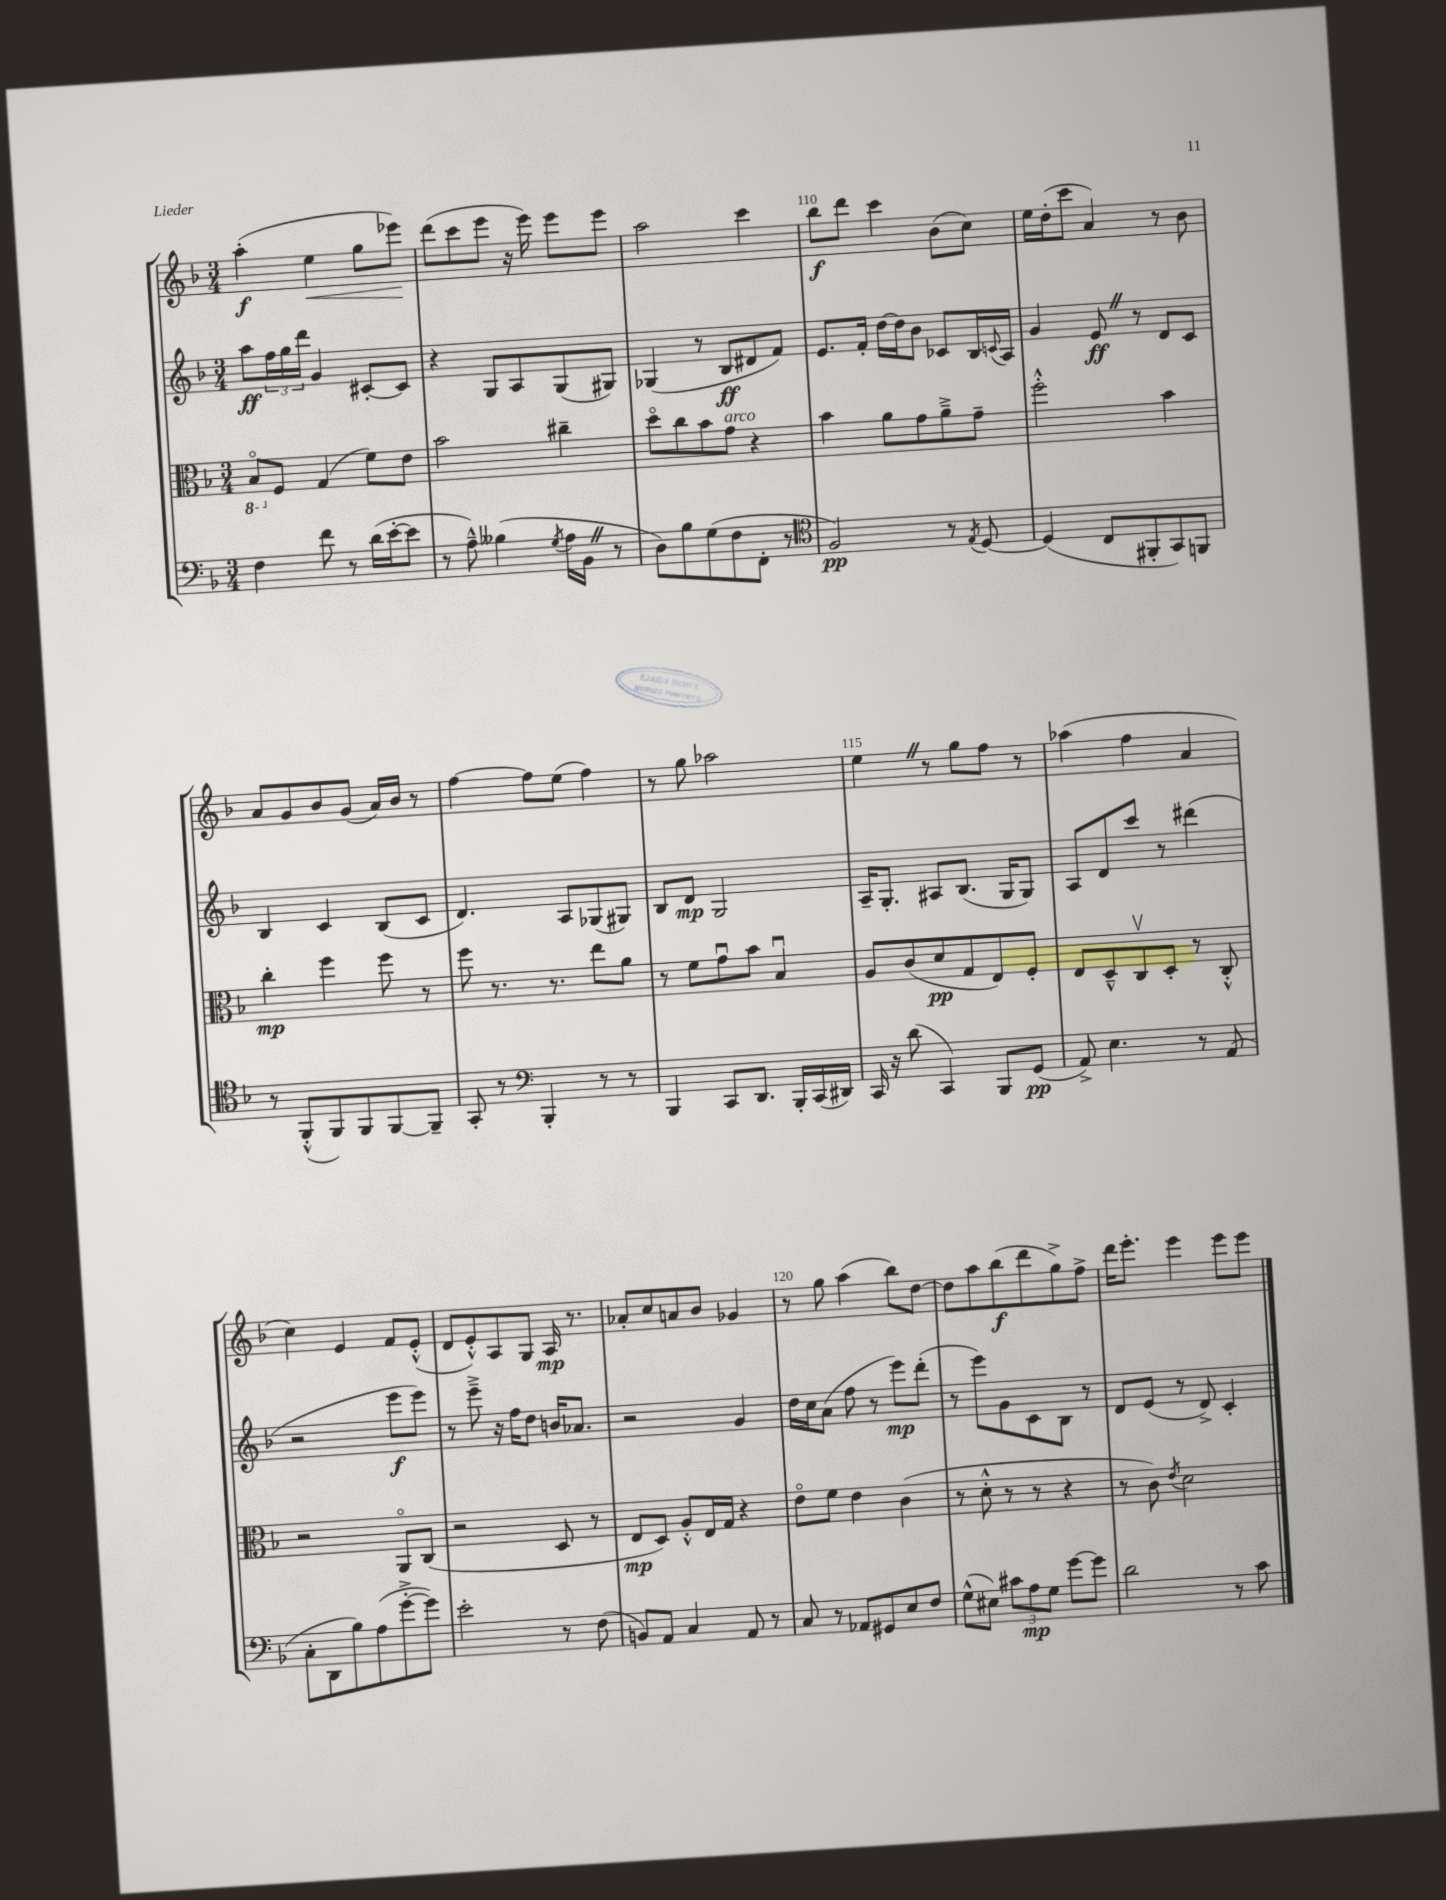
<<
\new StaffGroup <<
\new Staff = "s0" {
    \clef treble \key f \major \numericTimeSignature \time 3/4
    a''4-.\f( e''4\< g''8 ees'''8\!) |
    d'''8( c'''8 e'''8 r16 e'''16) e'''8 e'''8 |
    a''2 c'''4 |
    bes''8\f d'''8 c'''4 bes'8( c''8) |
    e''16 d''16-.( c'''8 a'4) r8 bes'8 |
    a'8 g'8 bes'8 g'8( a'16) bes'16 r8 |
    f''4~ f''8 e''8( f''4) |
    r8 g''8 aes''2 |
    e''4 \once \override BreathingSign.text = \markup { \musicglyph "scripts.caesura.straight" } \breathe r8 g''8 f''8 r8 |
    aes''4( f''4 a'4 |
    c''4) e'4 f'8 e'8-.-^( |
    d'8 e'8-.-^) a8 g8 a16\mp r8. |
    aes'8-. c''8 a'8 bes'8 ges'4 |
    r8 g''8 a''4( bes''8) d''8~ |
    d''8 a''8 bes''8\f( d'''8 g''8->) f''8-> |
    d'''16 e'''8.-. e'''4 e'''8 e'''8 \bar "|." |
}
\new Staff = "s1" {
    \clef treble \key f \major \numericTimeSignature \time 3/4
    a''8\ff \tuplet 3/2 { f''16 g''16 d'''16 } g'4 cis'8~-. cis'8 |
    r4 g8 a8 g8( gis8) |
    ges4( r8 bes8\ff dis'8 f'8) |
    e'8. f'16-. d''16~ d''16 bes'8 ces'8 bes16 \appoggiatura { c'8 } a16 |
    g'4 e'8\ff \once \override BreathingSign.text = \markup { \musicglyph "scripts.caesura.straight" } \breathe r8 d'8 c'8 |
    bes4 c'4 bes8( c'8 |
    d'4.) a8 ges8( gis8) |
    bes8 d'8\mp g2 |
    a16-- g8.-. ais8 bes8.( g16 g8) |
    a8 d'8 c'''8 r8 dis'''4( |
    r2 e'''8\f e'''8) |
    r8 e'''8---> r16 f''16 d''8 b'16 aes'8. |
    r2 g'4 |
    d''16 c''16 a'8( f''8 r8 e'''8\mp) d'''8-.( |
    r8 e'''8) g'8 c'8 bes8 r8 |
    d'8 e'8( r8 d'8->) c'4-. \bar "|." |
}
\new Staff = "s2" {
    \clef alto \key f \major \numericTimeSignature \time 3/4
    \ottava #-1 bes,8\flageolet \ottava #0 f8 g4( f'8) e'8 |
    bes'2 cis''4-- |
    d''8\flageolet c''8 bes'8 g'8^\markup { \italic "arco" } r4 |
    bes'4 a'8 g'8 a'8---> g'8-- |
    f''2-.-^ bes'4 |
    c''4-.\mp f''4 f''8 r8 |
    f''8 r8. r8. e''8 a'8 |
    r8 f'8 g'8\downbow bes'8 bes4\downbow |
    a8 c'8( d'8\pp g8 e8) f8-. |
    e8 d8---^ c8\upbow d8-. r8 c8-.-^ |
    r2 a,8\flageolet c8( |
    r2 d8 r8 |
    e8\mp d8) a8-.-^ e16 g16 r4 |
    e'8\flageolet f'8 e'4 c'4( |
    r8 d'8-.-^ r8 r8 r4 |
    r8 c'8) \acciaccatura { e'8 } d'2 \bar "|." |
}
\new Staff = "s3" {
    \clef bass \key f \major \numericTimeSignature \time 3/4
    f4 f'8 r8 d'16( e'16~-. e'8 |
    r8 a8---^) beses4( \acciaccatura { g8 } a16 bes,16 \once \override BreathingSign.text = \markup { \musicglyph "scripts.caesura.straight" } \breathe r8 |
    d8) bes8 g8( f8 f,8-. r8 |
    \clef tenor f2\pp) r8 \acciaccatura { e8 } d8~ |
    d4( c8 fis,8-. g,8) f,8 |
    r8 f,8-.-^( f,8) f,8 f,8~ f,8-- |
    g,8-. r8 \clef bass bes,,4-. r8 r8 |
    bes,,4 c,8 d,8. bes,,16-. c,16( dis,16) |
    c,16 r16 d'8( c,4) bes,,8 g,8\pp( |
    a,8->) e4. r8 a,8( |
    c8-. d,8 bes8) a8( g'8~-.-> g'8) |
    e'2-. r8 f8( |
    b,8) a,8 c4 a,8 r8 |
    c8 r8 aes,8 gis,8 e8 f8 |
    g8-^( eis8) \tuplet 3/2 { cis'8 a8\mp g8 } g'8~ g'8 |
    d'2 r8 c'8 \bar "|." |
}
>>
>>
\layout { \context { \Score currentBarNumber = #107 \override BarNumber.break-visibility = ##(#f #t #t) barNumberVisibility = #(every-nth-bar-number-visible 5) } }
